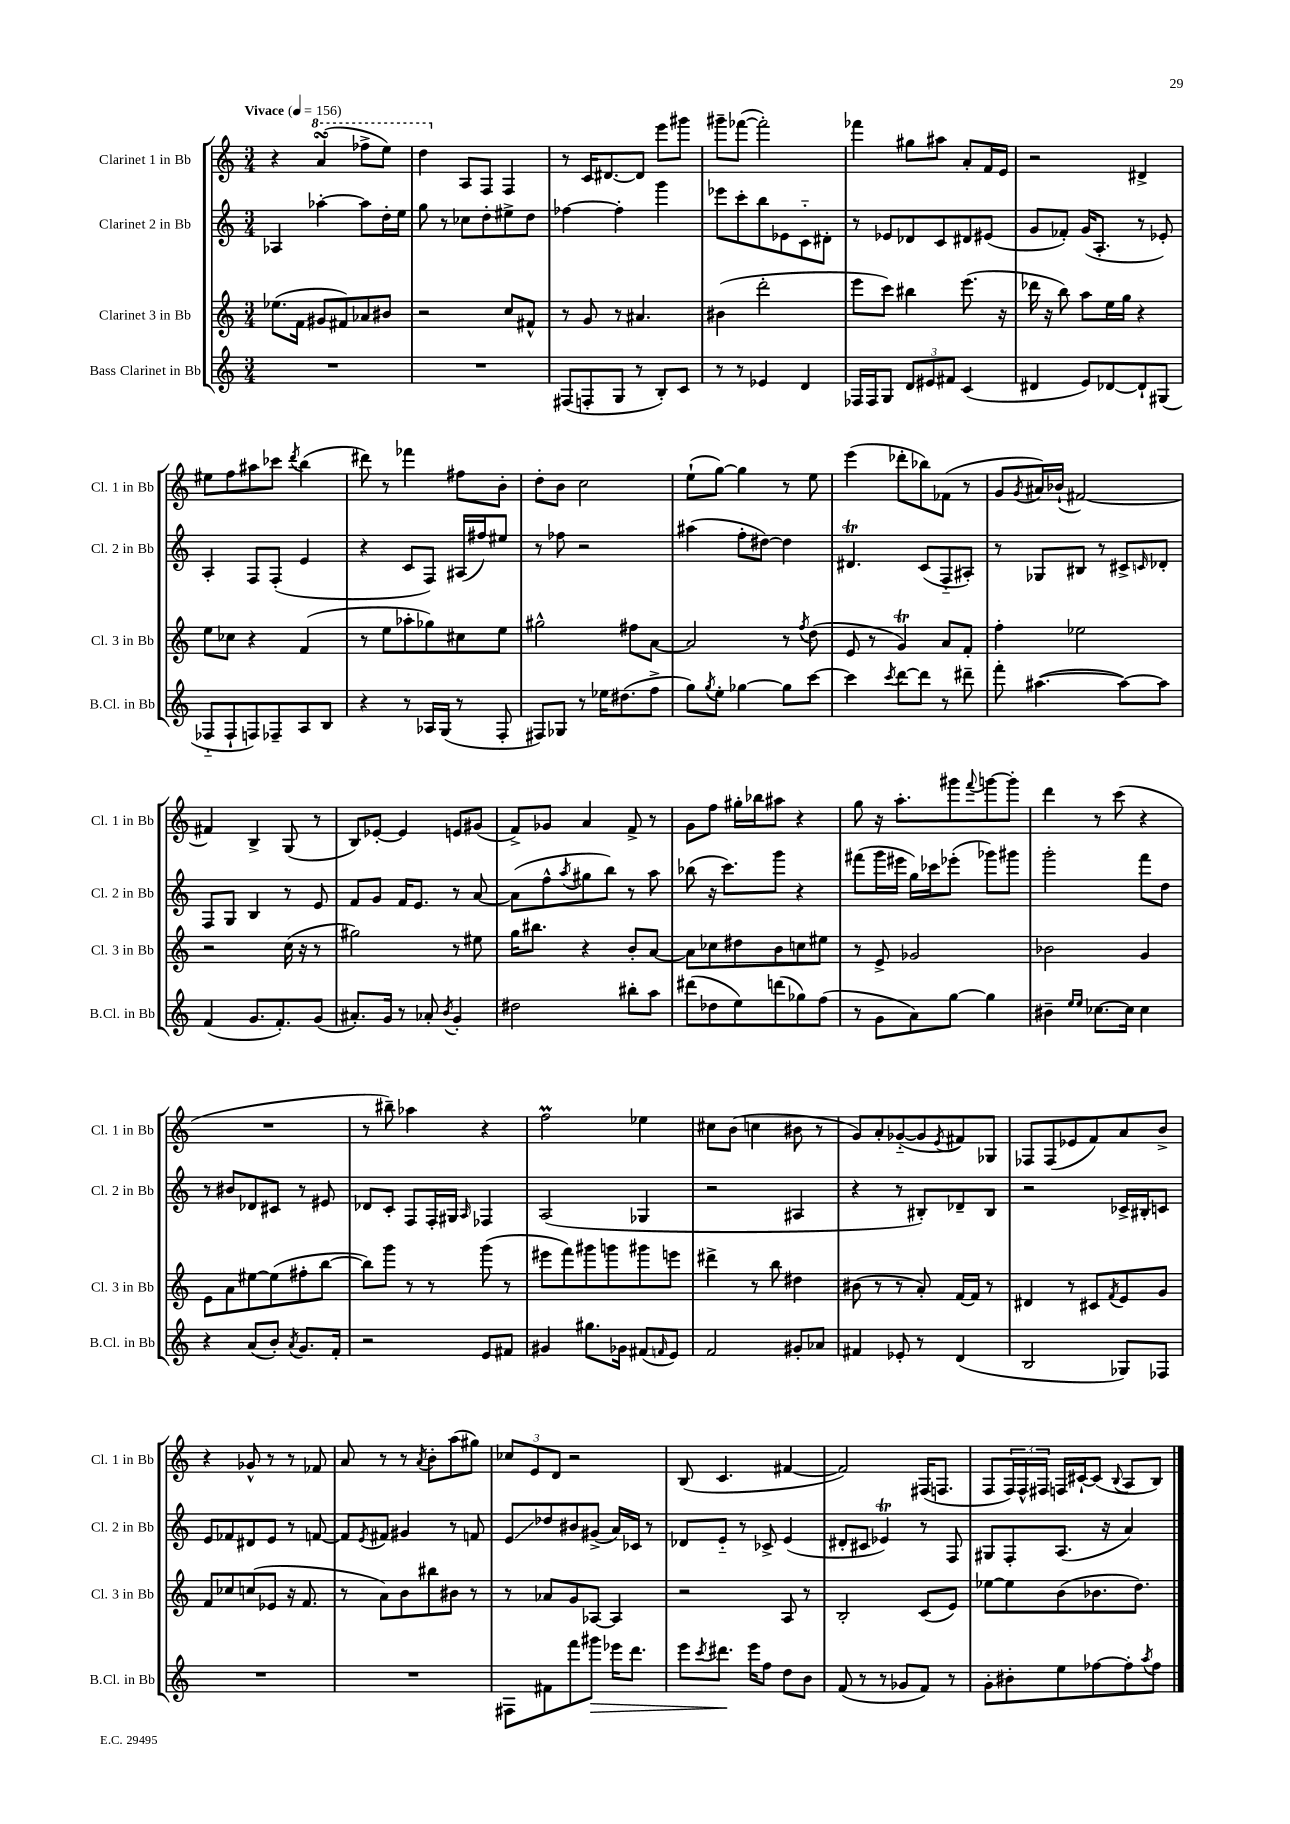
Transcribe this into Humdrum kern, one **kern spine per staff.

**kern	**kern	**kern	**kern
*staff4	*staff3	*staff2	*staff1
*clefG2	*clefG2	*clefG2	*clefG2
*k[]	*k[]	*k[]	*k[]
*M3/4	*M3/4	*M3/4	*M3/4
*MM156	*MM156	*MM156	*MM156
2.r	(8.ee-	4A-	4r
.	16f	.	.
.	8g#	[4aa-'	(4aa
.	8f#)	.	.
.	8a-	8aa-]	8fff-^
.	8b#	16dd'	8eee)
.	.	16ee	.
=	=	=	=
2.r	2r	8gg	4ddd
.	.	8r	.
.	.	8cc-	8A
.	.	8dd'	8F
.	8cc	8ee#^	4F
.	8f#^^	8dd	.
=	=	=	=
(8F#	8r	[4ff-	8r
8F'	8g	.	16c
.	.	.	[8.d#
8G	8r	4ff-']	.
8r	4.a#	.	8d#]
8B')	.	4ggg	8eee
8c	.	.	8ggg#
=	=	=	=
8r	(4b#	8eee-	8ggg#~
8r	.	8ccc'	([8fff-
4e-	2ddd'	8bb	2fff-'])
.	.	8e-	.
4d	.	8c'~	.
.	.	8d#'	.
=	=	=	=
16F-	8eee	8r	4fff-
16F-	.	.	.
8G	8ccc)	8e-	.
12d	4bb#	8d-	8gg#
12e#	.	.	.
.	.	8c	8aa#
12f#	.	.	.
(4c	(8.eee	8d#	8a'
.	.	(8e#	16f
.	16r	.	16e
=	=	=	=
4d#	16ddd-	8g	2r
.	16r	.	.
.	8bb)	8f-')	.
8e)	8aa	(16g	.
.	.	8.A'	.
[8d-	16ee	.	.
.	16gg	.	.
8d-`]	4r	8r	4d#^
(8G#	.	8e-')	.
=	=	=	=
8F-'~	8ee	4A'	8ee#
8F-`	8cc-	.	8ff
8F)	4r	8F	8aa#
8F-~	.	(8F'	8ccc-
.	.	.	8qddd
8A	(4f	4e	(4bb
8B	.	.	.
=	=	=	=
4r	8r	4r	8ddd#)
.	8ee	.	8r
8r	8aa-'	8c	4fff-
16A-	8gg-)	8F)	.
(16G	.	.	.
8r	8cc#	(16A#	8ff#
.	.	16ff#)	.
8F'	8ee	8ee#	8b'
=	=	=	=
8F#)	2gg#^^	8r	8dd'
8G-	.	8ff-	8b
8r	.	2r	2cc
16ee-	.	.	.
(8.dd#	.	.	.
.	8ff#	.	.
8ff^	[8a	.	.
=	=	=	=
8gg)	2a]	(4aa#	(8ee`
8qgg	.	.	.
8ee'	.	.	[8gg)
[4gg-	.	8ff'	4gg]
.	.	[8dd#)	.
8gg-]	8r	4dd#]	8r
.	8qff	.	.
[8ccc	(8dd	.	8ee
=	=	=	=
4ccc]	8e	4.d#	(4eee
.	8r	.	.
8qccc	.	.	.
[8ddd	4g)	.	8ddd-'
8ddd]	.	(8c	8bb-)
8r	8a	8F'~	(8f-
8ddd#~	8f'	8A#')	8r
=	=	=	=
8fff'	4ff'	8r	8g
.	.	.	8qg
([4.aa#	.	8G-	16a#)
.	.	.	(16b-`
.	2ee-	8B#	[2f#)
.	.	8r	.
8aa#_)	.	8c#^	.
.	.	16qqc	.
8aa#]	.	8d-'	.
=	=	=	=
(4f	2r	8F	4f#]
.	.	8G	.
8.g	.	4B	4B^
8.f')	.	.	.
.	(16cc	8r	(8G
.	16r	.	.
(8g	8r	8e	8r
=	=	=	=
8.a#')	2gg#)	8f	8B)
.	.	8g	[8e-'
16g	.	.	.
8r	.	16f	4e-]
.	.	8.e	.
8a-'	.	.	.
8qb	.	.	.
4g'	8r	8r	8e
.	8ee#	[8a	(8g#
=	=	=	=
2dd#	16gg	(8a]	8f^)
.	8.bb#	.	.
.	.	8ff^^	8g-
.	.	8qaa	.
.	4r	8gg#	4a
.	.	8bb)	.
8bb#'	8b'	8r	8f^
8aa	[8a	8aa	8r
=	=	=	=
(8ddd#	8a]	(8bb-	8g
8dd-	8cc-	16r	8ff
.	.	8.ccc)	.
8ee)	8dd#	.	16gg#'
.	.	.	16bb-
(8ddd	8b	8ggg	8aa#
8gg-)	8cc	4r	4r
(8ff	8ee#	.	.
=	=	=	=
8r	8r	(8fff#	8gg
8g	8e^	16ggg	16r
.	.	16eee#	8.aa'
8a)	2g-	16gg)	.
.	.	16ccc-	.
[8gg	.	(8eee-'	8ggg#
.	.	.	8qqfff
4gg]	.	8ggg-)	[8ggg
.	.	8ggg#	8ggg']
=	=	=	=
4b#~	2b-	2ggg'	4ddd
16qqee	.	.	.
16qqee	.	.	.
[8.cc-	.	.	8r
.	.	.	(8ccc
16cc-]	.	.	.
4cc-	4g	8fff	4r
.	.	8dd	.
=	=	=	=
4r	8e	8r	2.r
.	8a	8b#	.
(8a	[8ee#	8d-	.
8b')	(8ee#]	8c#	.
8qa	.	.	.
8.g	8ff#'	8r	.
.	[8bb	8e#	.
16f'	.	.	.
=	=	=	=
2r	8bb])	8d-	8r
.	8ggg	8c'	8bb#~)
.	8r	8F	4aa-
.	8r	16F'	.
.	.	16G#	.
.	.	16qqA	.
8e	(8ggg	4F-	4r
8f#	8r	.	.
=	=	=	=
4g#	8eee#	(2A	2ff
.	8fff)	.	.
8.gg#	8ggg#	.	.
.	8ggg	.	.
16g-	.	.	.
(8f#	8ggg#	4G-	4ee-
16qqf	.	.	.
8e)	8eee	.	.
=	=	=	=
2f	4ddd#^	2r	8cc#
.	.	.	(8b
.	8r	.	4cc
.	8bb	.	.
8g#'	4dd#	4A#	8b#
8a-	.	.	8r
=	=	=	=
4f#	(8b#	4r	8g)
.	8r	.	8a'
8e-'	8r	8r	([8g-'~
8r	8a')	8B#')	8g-]
.	.	.	8qe
(4d	[16f	8d-~	8f#)
.	16f]	.	.
.	8r	8B#	8G-
=	=	=	=
2B	4d#	2r	8F-
.	.	.	(8F-
.	8r	.	8e-
.	8c#	.	8f)
.	8qf	.	.
8G-)	8e	16c-^	8a
.	.	16B#'	.
8F-	8g	8c	8b^
=	=	=	=
2.r	8f	8e	4r
.	8cc-	8f-	.
.	(8cc	8d#	8g-^^
.	8e-	8e	8r
.	16r	8r	8r
.	8.f	.	.
.	.	[8f	8f-
=	=	=	=
2.r	8r	8f]	8a
.	.	8qe	.
.	8a)	8f#	8r
.	8b	4g#	8r
.	.	.	8qa
.	8bb#	.	8b'
.	8b#	8r	(8aa
.	8r	8f	8gg#)
=	=	=	=
8F#	8r	8e	12cc-
.	.	.	12e
8f#	8a-	8dd-	.
.	.	.	12d
8fff	8g	8b#	2r
8ggg#	[8A-	(8g#^	.
16eee-	4A-]	16a)	.
8.ddd	.	16c-	.
.	.	8r	.
=	=	=	=
8eee	2r	8d-	(8B
8qccc	.	.	.
8.ddd#	.	8e'~	4.c
.	.	8r	.
16eee	.	.	.
8ff	.	8c-^	.
8dd	8A	(4e	[4f#
8b	8r	.	.
=	=	=	=
(8f	2B'	8d#'	2f#])
8r	.	8c#	.
8r	.	4e-)	.
8g-	.	.	.
8f)	(8c	8r	(16F#
.	.	.	8.F
8r	8e)	8F	.
=	=	=	=
8g'	[8ee-	8G#	8F
8b#'	8ee-]	8F'	24F)
.	.	.	24F^^
.	.	.	24F#
8ee	(8b	(8.A	16F
.	.	.	[16c#`
[8ff-	8.b-	.	(8c#]
.	.	16r	.
.	.	.	8qqB
8ff-']	.	4a)	8A
.	8.dd)	.	.
8qaa	.	.	.
8ff-	.	.	8B)
==	==	==	==
*-	*-	*-	*-
